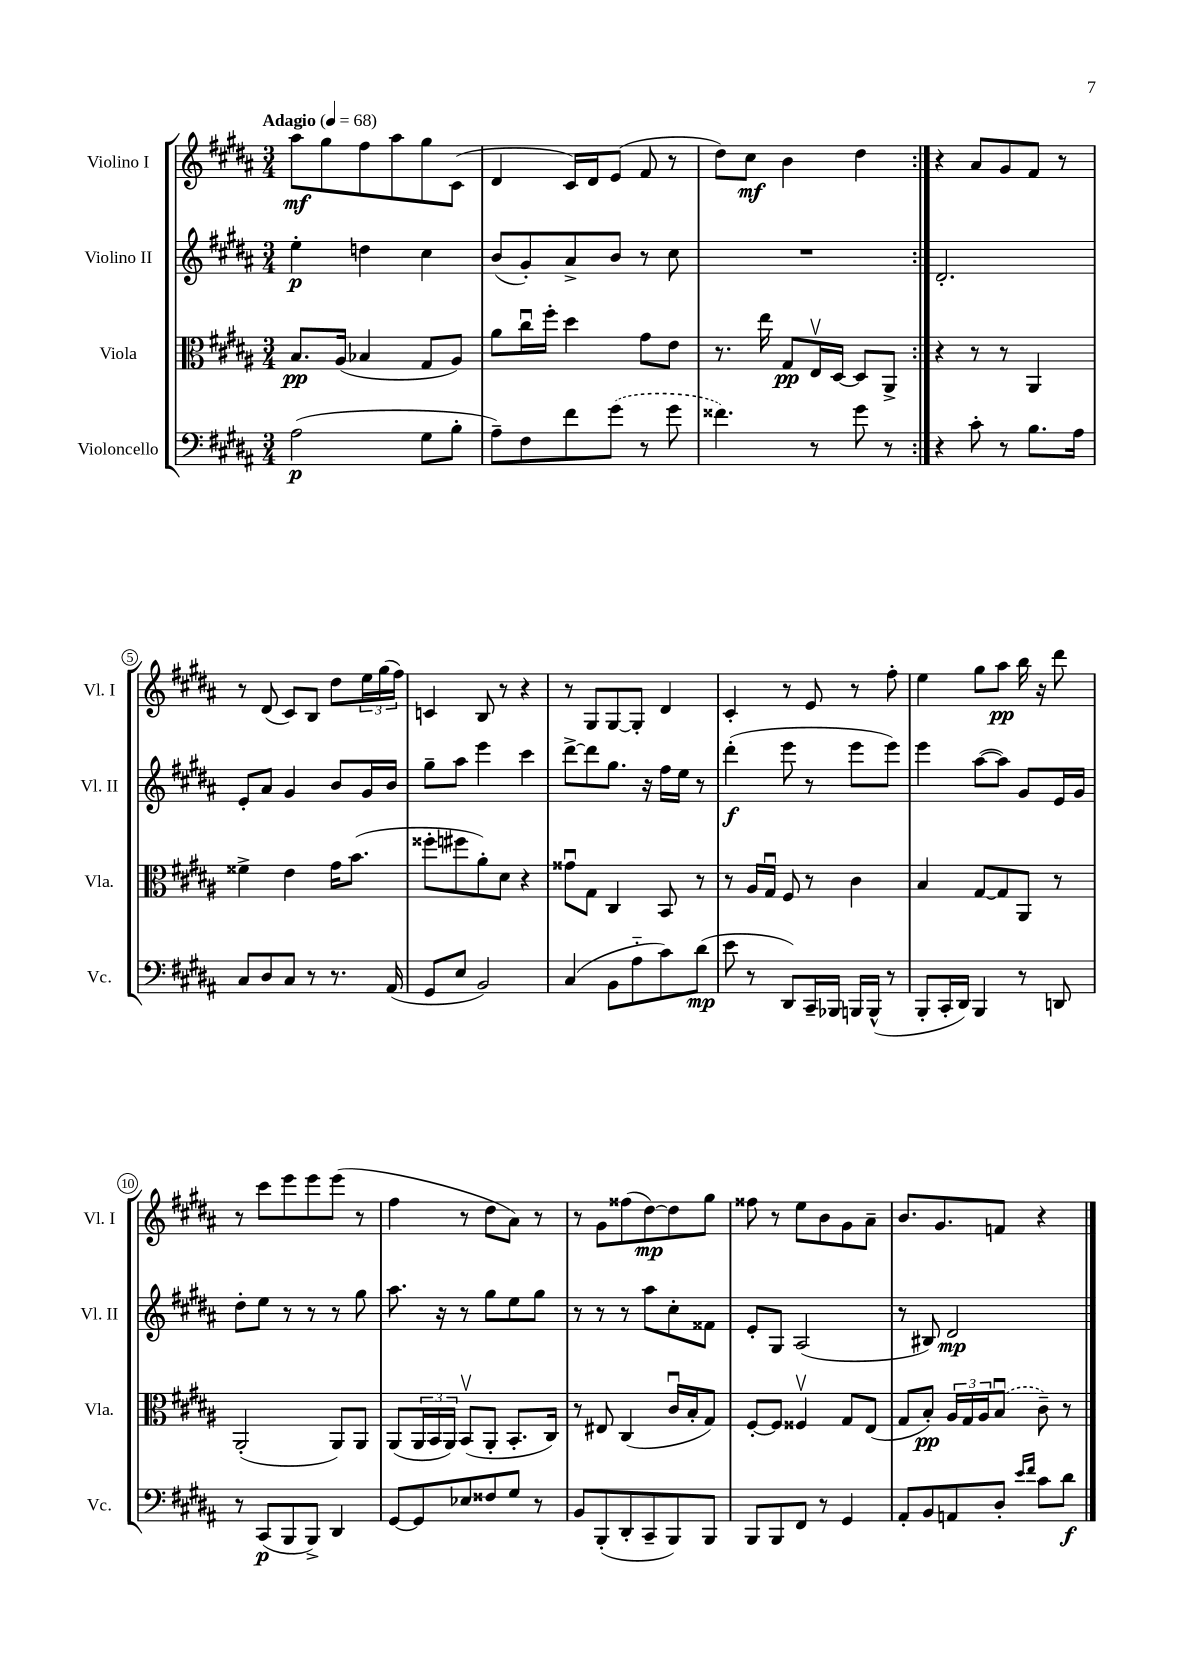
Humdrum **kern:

**kern	**kern	**kern	**kern
*staff4	*staff3	*staff2	*staff1
*clefF4	*clefC3	*clefG2	*clefG2
*k[f#c#g#d#a#]	*k[f#c#g#d#a#]	*k[f#c#g#d#a#]	*k[f#c#g#d#a#]
*M3/4	*M3/4	*M3/4	*M3/4
*MM68	*MM68	*MM68	*MM68
(2A#	8.B	4ee'	8aa#
.	.	.	8gg#
.	(16A#	.	.
.	4B-	4dd	8ff#
.	.	.	8aa#
8G#	8G#	4cc#	8gg#
8B'	8A#)	.	(8c#
=	=	=	=
8A#~)	8a#	(8b	4d#
8F#	16cc#u	8g#')	.
.	16ff#'	.	.
8f#	4dd#	8a#^	16c#)
.	.	.	16d#
(8g#	.	8b	(8e
8r	8g#	8r	8f#
8g#	8e	8cc#	8r
=	=	=	=
4.f##)	8.r	2.r	8dd#)
.	.	.	8cc#
.	16ee	.	.
.	8G#	.	4b
8r	16Ev	.	.
.	[16D#	.	.
8g#	8D#]	.	4dd#
8r	8AA#^	.	.
=:|!	=:|!	=:|!	=:|!
4r	4r	2.d#'	4r
8c#'	8r	.	8a#
8r	8r	.	8g#
8.B	4AA#	.	8f#
.	.	.	8r
16A#	.	.	.
=	=	=	=
8C#	4f##^	8e'	8r
8D#	.	8a#	(8d#
8C#	4e	4g#	8c#)
8r	.	.	8B
8.r	16g#	8b	8dd#
.	(8.b	.	.
.	.	16g#	24ee
.	.	.	(24gg#
(16AA#	.	16b	.
.	.	.	24ff#)
=	=	=	=
8GG#	8ff##'	8gg#~	4c
8E	8ff#	8aa#	.
2BB)	8a#')	4eee	8B
.	8d#	.	8r
.	4r	4ccc#	4r
=	=	=	=
(4C#	8g##u	[8ddd#^	8r
.	8G#	8ddd#]	8G#
8BB	4C#	8.gg#	[8G#
8A#'~	.	.	8G#']
.	.	16r	.
8c#)	8BB	16ff#	4d#
.	.	16ee	.
(8d#	8r	8r	.
=	=	=	=
8e	8r	(4ddd#'	4c#'
8r	16A#	.	.
.	16G#u	.	.
8DD#)	8F#	8eee	8r
16CC#~	8r	8r	8e
16BBB-	.	.	.
16BBB	4c#	8eee	8r
(16BBB^^	.	.	.
8r	.	8eee)	8ff#'
=	=	=	=
8BBB'	4B	4eee	4ee
16CC#'	.	.	.
16DD#)	.	.	.
4BBB	[8G#	([8aa#	8gg#
.	8G#]	8aa#])	8aa#
8r	8AA#	8g#	16bb
.	.	.	16r
8DD	8r	16e	8ddd#
.	.	16g#	.
=	=	=	=
8r	(2AA#'	8dd#'	8r
(8CC#	.	8ee	8ccc#
8BBB	.	8r	8eee
8BBB^)	.	8r	8eee
4DD#	8AA#)	8r	(8eee
.	8AA#	8gg#	8r
=	=	=	=
[8GG#	(8AA#	8.aa#	4ff#
8GG#]	24AA#	.	.
.	24BB	.	.
.	.	16r	.
.	24AA#)	.	.
8E-	(8BBv	8r	8r
8F##	8AA#'	8gg#	8dd#
8G#	8.BB'	8ee	8a#)
8r	.	8gg#	8r
.	16C#)	.	.
=	=	=	=
8BB	8r	8r	8r
(8BBB'	8E#	8r	8g#
8DD#'	(4C#	8r	(8ff##
8CC#~	.	8aa#	[8dd#)
8BBB)	16c#u	8cc#'	8dd#]
.	16B'	.	.
8BBB	8G#)	8f##	8gg#
=	=	=	=
8BBB	[8F#'	8e'	8ff##
8BBB	8F#]	8G#	8r
8FF#	4F##v	(2A#	8ee
8r	.	.	8b
4GG#	8G#	.	8g#
.	(8E	.	8a#~
=	=	=	=
8AA#'	8G#	8r	8.b
8BB	8B')	8B#)	.
.	.	.	8.g#
8AA	24A#	2d#	.
.	24G#	.	.
.	24A#	.	.
8D#'	(8Bu	.	8f
16qqe	.	.	.
16qqf#	.	.	.
8c#	8c#~)	.	4r
8d#	8r	.	.
==	==	==	==
*-	*-	*-	*-
